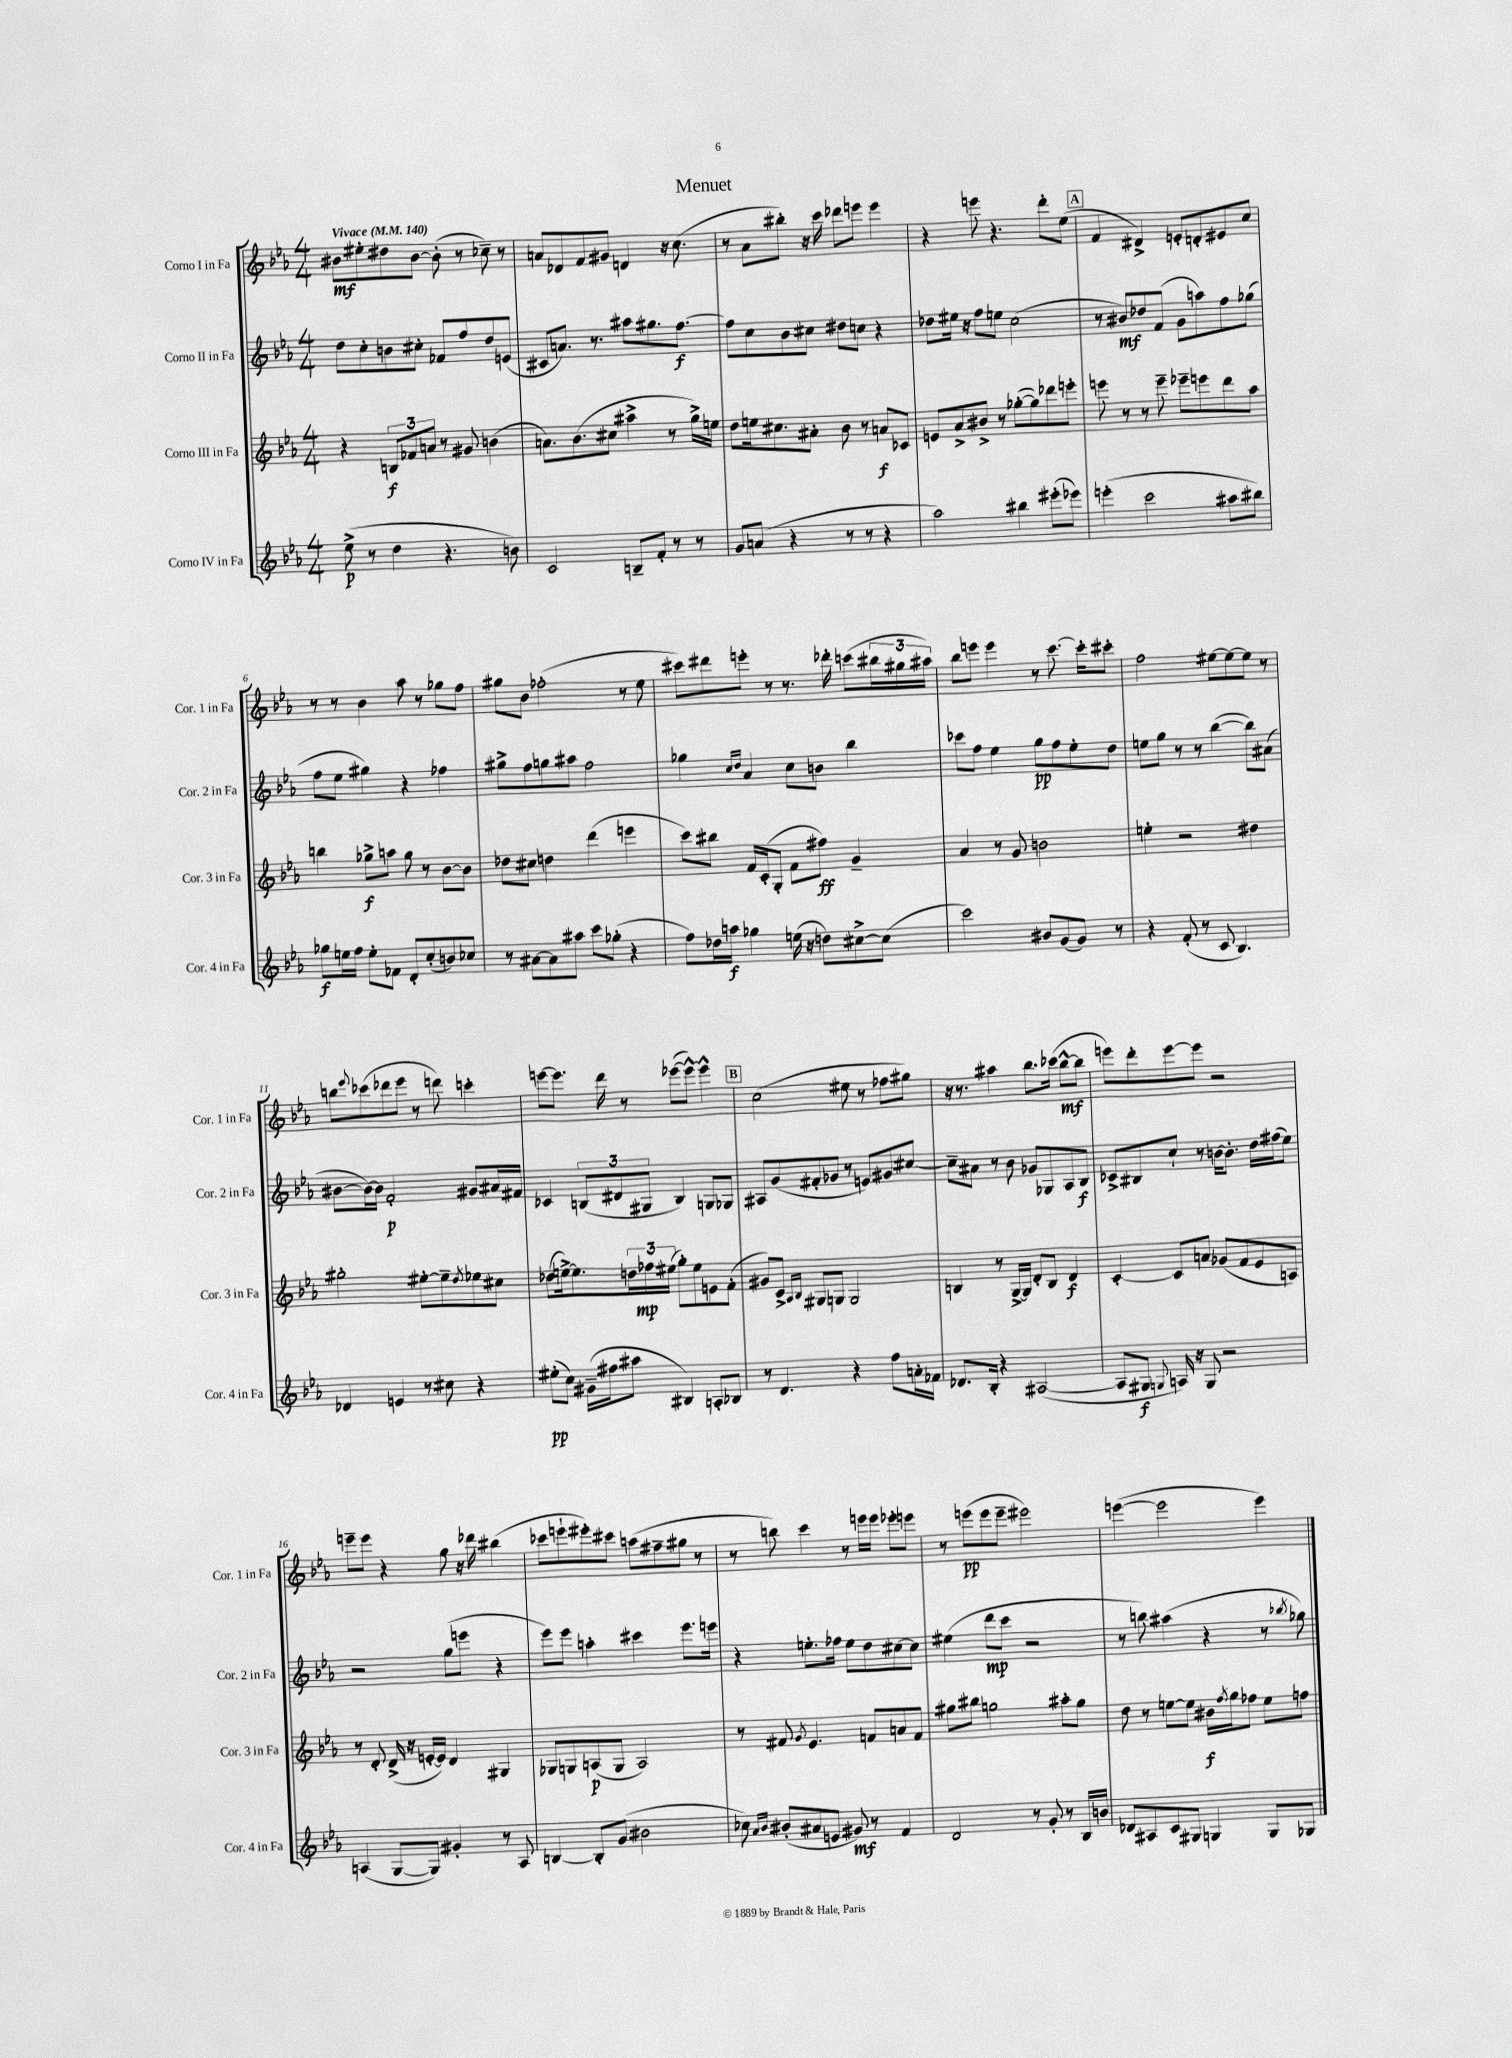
\header { title = "Menuet" }
<<
\new StaffGroup <<
\new Staff = "s0" \with { instrumentName = "Corno I in Fa" shortInstrumentName = "Cor. 1 in Fa" } {
    \clef treble \key ees \major \numericTimeSignature \time 4/4 \tempo "Vivace" 4 = 140
    bis'8\mf eis''8-. dis''8 bis'8~ bis'8-.( r8 ces''8--) r8 |
    a'8 des'8 f'8 gis'8 d'4 r16 c''8.( |
    r8 aes'8 bis''8-.) r16 c'''16 des'''8 e'''8 e'''4 |
    r4 e'''8 r4. d'''8-. ees''8( |
    \mark \markup { \box "A" } f'4 dis'4->) e'8-. d'8-. eis'8 c''8 |
    r8 r8 bes'4 aes''8 r8 ges''8 f''8 |
    gis''8 bes'8 fes''2-.( r8 ees''8 |
    cis'''8) dis'''8 e'''8-. r8 r8. des'''16-. c'''8( \tuplet 3/2 { bis''16 gis''16 ais''16) } |
    bes''8 e'''8 e'''4 r8 c'''8.~ c'''16-. cis'''8-. |
    f''2 eis''8~ eis''8~ eis''8 r8 |
    b''8 \appoggiatura { ees'''8 } ces'''8( des'''8 ees'''8 r8 d'''8) c'''4-. |
    e'''8~ e'''8. d'''16 r8 ees'''8~( ees'''8~-^) ees'''4-^ |
    \mark \markup { \box "B" } c''2( eis''8 r8 fes''8 gis''8) |
    r16 r8. ais''4 bes''8. ces'''16( bes''8~-^\mf bes''8 |
    e'''8) d'''8-. e'''8~ e'''8 r2 |
    e'''8-- e'''8 r4 g''8 r16 des'''16 bis''4( |
    ces'''8 e'''8-! eis'''8-.) cis'''8 a''8( fis''8-- gis''8 r8 |
    r8 b''8) c'''4 r8 e'''16 e'''16 ees'''8-. e'''8 |
    r8 e'''8\pp( e'''8 e'''8-- eis'''2) |
    e'''4~( e'''2 e'''4) \bar "|." |
}
\new Staff = "s1" \with { instrumentName = "Corno II in Fa" shortInstrumentName = "Cor. 2 in Fa" } {
    \clef treble \key ees \major \numericTimeSignature \time 4/4
    d''8 c''8-. b'8 cis''8-. fes'8 f''8 d''8 e'8( |
    cis'8 a'8.) r8. ais''8 gis''8. f''8.~\f |
    f''8 c''8 bes'8 cis''8 dis''8 c''8 r4 |
    des''8 eis''16 r16 f''8 e''8 c''2( |
    \mark \markup { \box "A" } r8 bis'8\mf) des''8 f'8( g'8 a''8) f''8 ges''8( |
    f''8 ees''8 gis''4) r4 fes''4 |
    gis''8-> f''8 g''8 ais''8 f''2 |
    ges''4 \grace { c''16 d''16 } aes'4 c''8 b'8 bes''4 |
    ces'''8 f''8 ees''4 g''8\pp f''8 ees''8-. d''8 |
    e''8 g''8 r8 r8 bes''4~( bes''8) ais'8( |
    bis'8~ bis'16~) bis'16 f'2-.\p gis'8 ais'16 fis'16 |
    ces'4 \tuplet 3/2 { b8( dis'8 gis8 } b4) g8 ges8 |
    \mark \markup { \box "B" } ais8 g'8( fis'8-. ges'8 r8 e'8) gis'8 cis''8~ |
    cis''8-- ais'8 r8 bes'8 ges'8 ges8 aes8 bes8\f |
    ces'8-> bis8 c''8-! r8 b'16~ b'8.-. d''16 fis''16( ees''8) |
    r2 g''8( e'''8 r4 |
    ees'''8) ees'''8 a''4-. cis'''4 ees'''8. e'''16 |
    r4 e''8.-. fes''16 e''8 d''8 cis''8~ cis''8 |
    eis''4( d'''8\mp c'''8 r2 |
    r8 b''8) ais''4( r4 r8 \acciaccatura { bes''8 } ges''8) \bar "|." |
}
\new Staff = "s2" \with { instrumentName = "Corno III in Fa" shortInstrumentName = "Cor. 3 in Fa" } {
    \clef treble \key ees \major \numericTimeSignature \time 4/4
    r4 \tuplet 3/2 { b8\f fes'8 a'8 } r8 gis'8 b'4( |
    a'8.) bes'8.( cis''8 ais''4-> r8 g''16->) e''16 |
    d''8 e''16 cis''8. ais'8-. bes'8 r8 a'8\f ces'8 |
    e'8 aes'8-> bis'8-> r8 ges''8~-.( ges''8) des'''8 e'''8-. |
    \mark \markup { \box "A" } e'''8 r8 r8 e'''8-- ees'''8-- e'''8 d'''8 aes''8 |
    b''4 ges''8->\f a''8 ges''8 r8 bes'8~ bes'8 |
    des''8 cis''8 d''4 d'''4( e'''4 |
    c'''8) bis''8 f'16 c'16-.( g8-. f'8 fis''8\ff) g'4-- |
    aes'4 r8 g'8 b'2 |
    e''4-. r2 dis''4 |
    gis''2-. eis''8~-. eis''8-- \acciaccatura { d''8 } ees''8 cis''8 |
    des''8( e''16~->) e''8. \tuplet 3/2 { d''16 fes''16\mp eis''16( } g''8-.) eis''8 e'8 f'8-.( |
    \mark \markup { \box "B" } gis'8) c'8-> \grace { aes16 bes16 } gis8 g8 g2 |
    b4 r8 g16~-> g16 d'8-. b8 d'4\f |
    c'4~-. c'8 a'8 ges'8( f'8 ees'8 a8) |
    r8 d'8-. d'16->( r16 e'16~-. e'16) d'4 gis4 |
    ges8 g8 a8\p( g8 a2) |
    r8 fis'8 \acciaccatura { g'8 } ees'4. f'8 a'8 f'8 |
    gis''8 bis''8 g''2 ais''8-. g''8 |
    d''8 r8 e''8~ e''8 bis'16\f \acciaccatura { f''8 } g''16 fes''8 e''8 f''8 \bar "|." |
}
\new Staff = "s3" \with { instrumentName = "Corno IV in Fa" shortInstrumentName = "Cor. 4 in Fa" } {
    \clef treble \key ees \major \numericTimeSignature \time 4/4
    ees''8->\p( r8 d''4 r4. b'8) |
    c'2 b8-- f'8-. r8 r8 |
    g'8 a'8( r4 r8 r8 r4 |
    aes''2) bis''4 eis'''8-.( ees'''8) |
    \mark \markup { \box "A" } e'''4-.( c'''2 ais''8 bis''8) |
    ges''8\f e''16 f''16 e''8-. fes'8 d'8-. c''8-.( b'8) ces''8 |
    r8 ais'8~ ais'8 ais''8 c'''8 ges''8-.( r4 |
    f''8) des''16 a''16\f ges''4 e''16( r16 d''8) cis''8~-> cis''8( |
    c'''2) bis'8 g'8( g'8) r8 |
    r4 f'8-.( r8 c'8 bes4.) |
    des'4 e'4 r8 cis''8 r4 |
    eis''8-.\pp( c''8) gis'16--( fis''16 ais''8 bis4) a8-. bes8 |
    \mark \markup { \box "B" } r8 d'4. r4 f''8 a'16-. fes'16 |
    des'8. bes16-. r4 ais2~( |
    ais8 gis8\f \appoggiatura { g8 } a16) r16 g8 r2 |
    a4( g8~ g8) gis'4-. r8 a8 |
    b4~ b8-. g'8( bis'2 |
    ces''8) \grace { aes'16 bes'16 } bis'8-.( ais'8 e'8 gis'8\mf) r8 f'4 |
    d'2 r8 g'8-. r8 bes16 b'16 |
    des'8 ais8 c'8 gis8 g4 g8 ges8 \bar "|." |
}
>>
>>
